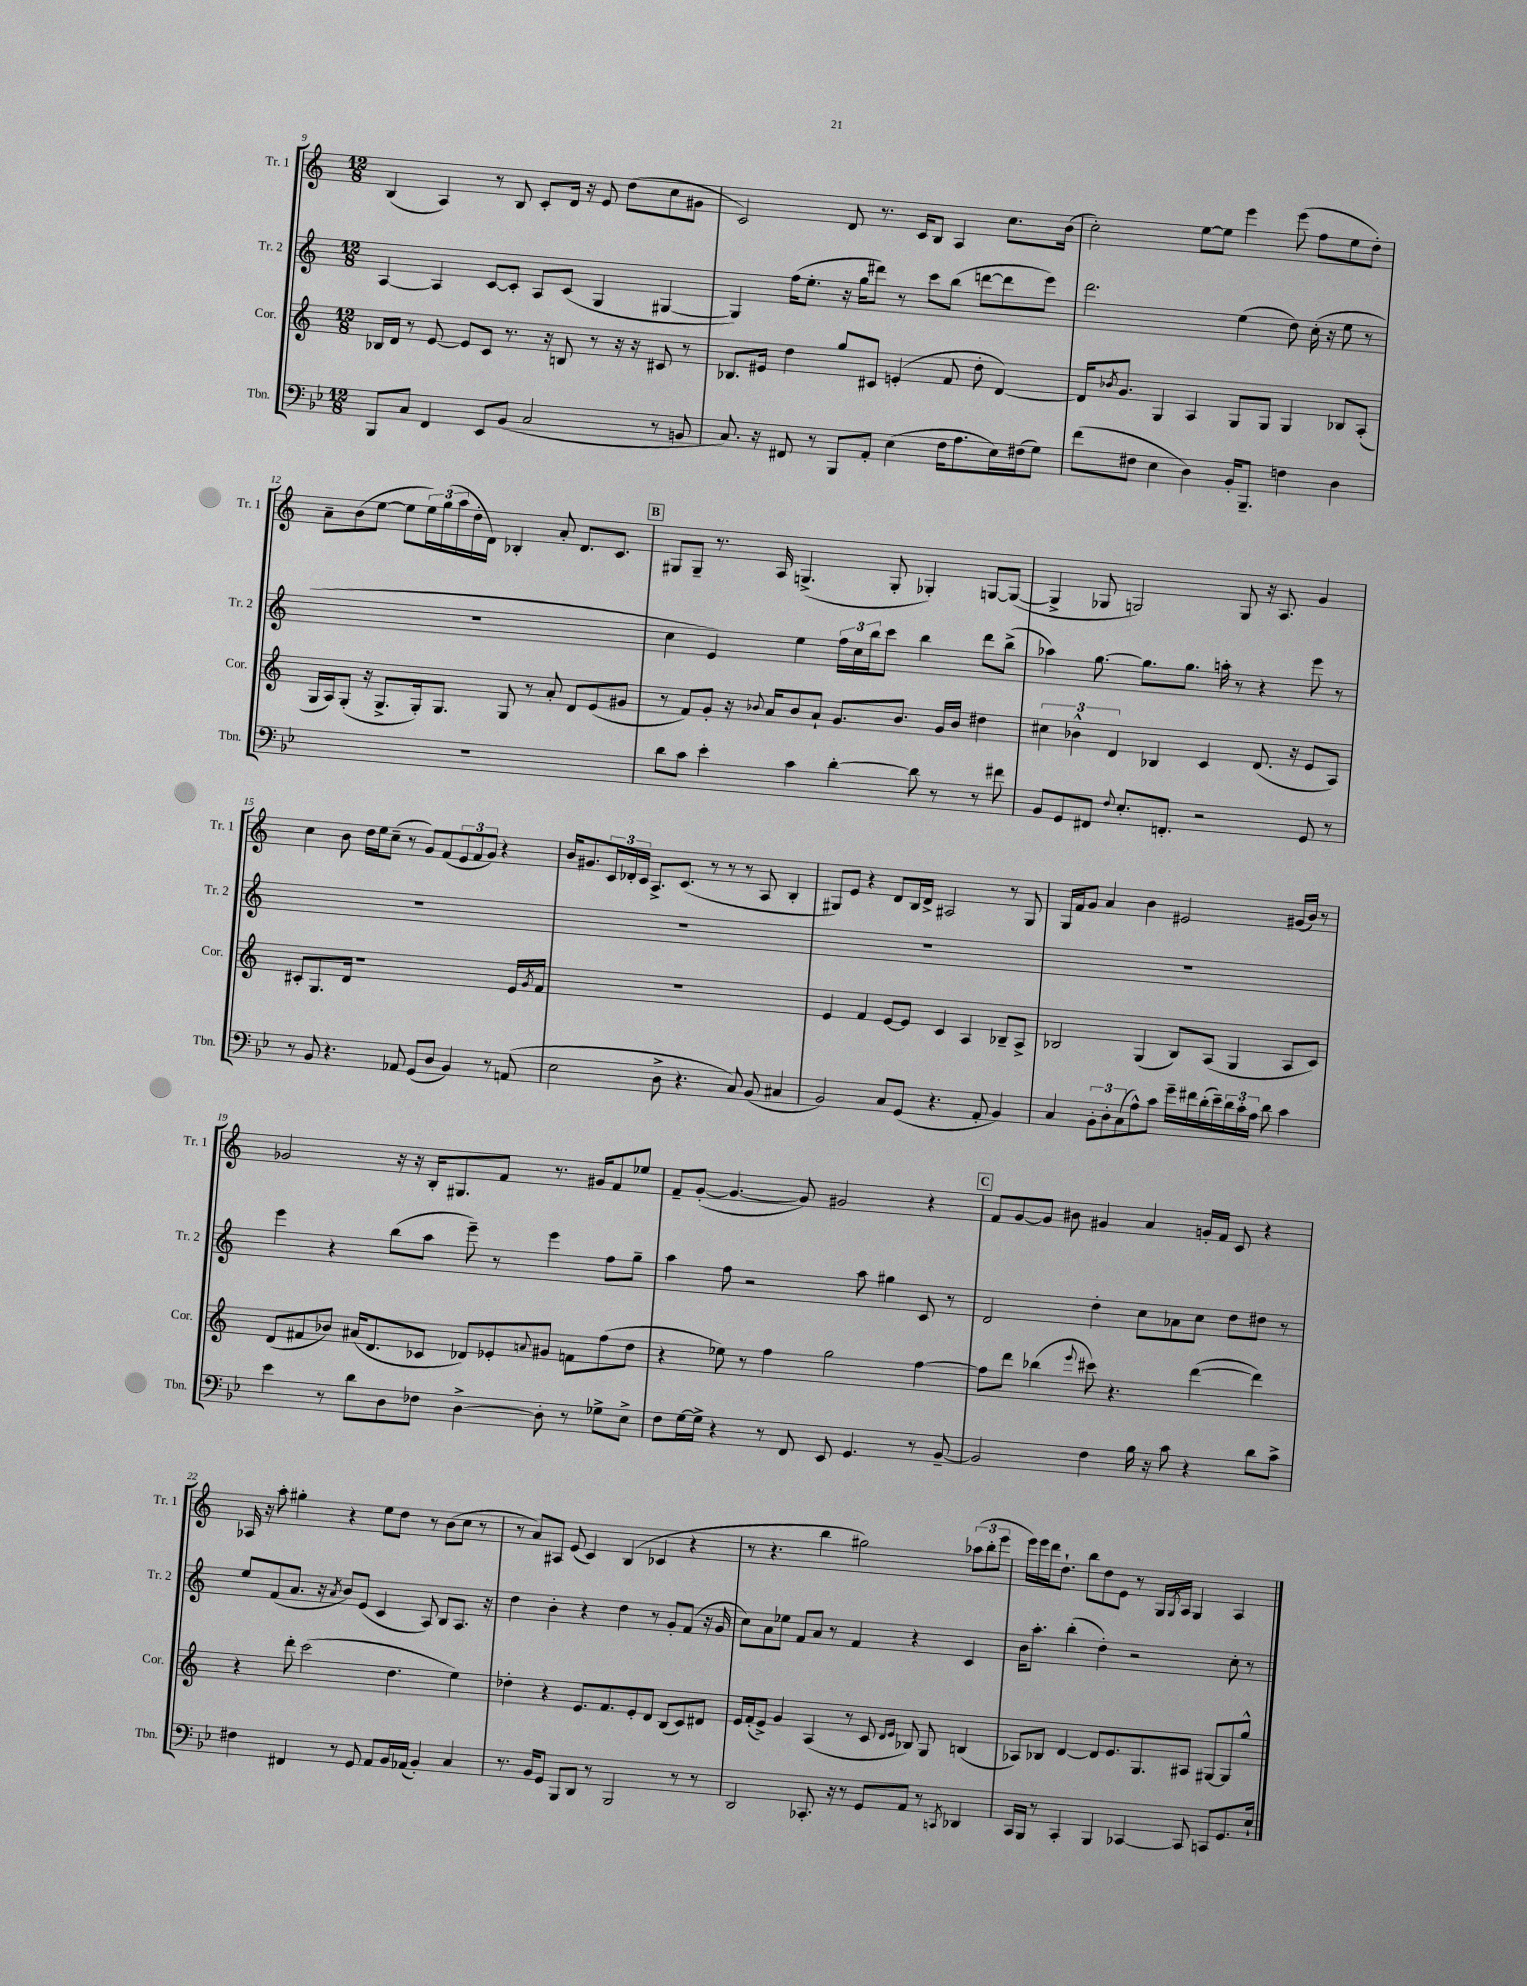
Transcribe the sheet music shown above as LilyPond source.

<<
\new StaffGroup <<
\new Staff = "s0" \with { instrumentName = "Tr. 1" shortInstrumentName = "Tr. 1" } {
    \clef treble \key c \major \numericTimeSignature \time 12/8
    b4( a4) r8 b8 c'8-. d'16 r16 e'8 d''8( c''8 gis'8 |
    c'2) d'8 r8. c'16 b8 a4 c''8. b'16( |
    c''2-.) e''8~ e''8 e'''4 e'''8( f''8 e''8 d''8-.) |
    a'8-- b'8( e''8~ e''8 \tuplet 3/2 { e''16) g''16( a''16 } d''16-. d'16) bes4-. a'8-. d'8. c'8. |
    \mark \markup { \box "B" } gis8 gis8-- r8. a16 g4.->( g8-. ges4-.) g8~ g8~( |
    g4-> ges8 g2) g8 r16 a8. g'4 |
    c''4 b'8 d''16 e''16 c''8--( r8 g'8) f'8( \tuplet 3/2 { e'8 f'8 g'8) } r4 |
    b'16 gis'8. \tuplet 3/2 { c'16 des'16-. c'16 } a8.-> c'8.( r8 r8 r8 a8 b4-. |
    gis8) e'8 r4 d'8 b16 d'16-> ais2 r8 gis8 |
    g16 f'16 g'8 a'4 b'4 eis'2 gis'16( b'16) r8 |
    ges'2 r16 r16 b16-. gis8. f'8 r8. gis'16 f'8 ees''8 |
    f'8-- g'8~-.( g'4.~ g'8) gis'2 r4 |
    \mark \markup { \box "C" } f'8 g'8~ g'8 bis'8 gis'4 a'4 g'16-. f'16 c'8 r4 |
    aes16 r16 a''8-. gis''4-. r4 e''8 d''8 r8 b'8( c''8 r8 |
    r8 a'8) ais8 e'8( c'4) b4( ces'4 r4 |
    r8 r4. b''4 gis''2) \tuplet 3/2 { aes''8( b''8-. e'''8 } |
    e'''16) e'''16 d'''16 d''8.-! b''8 d''8 e'8 r8 g16 \acciaccatura { g8 } a16 g4 a4 \bar "|." |
}
\new Staff = "s1" \with { instrumentName = "Tr. 2" shortInstrumentName = "Tr. 2" } {
    \clef treble \key c \major \numericTimeSignature \time 12/8
    a4~ a4 c'8~ c'8-. a8 c'8( g4 gis4~ |
    gis4) f''16( e''8.-. r16 g''16 dis'''8) r8 c'''8 b''8( d'''8~ d'''8 e'''8) |
    d'''2. e''4( d''8) c''16-.( r16 e''8 r8 |
    R1. |
    \mark \markup { \box "B" } c''4 e'4) e''4 \tuplet 3/2 { f''16 c''16 b''16 } c'''8 b''4 d'''8 b''8->( |
    aes''4) g''8.~ g''8. g''8. a''16-. r8 r4 e'''8 r8 |
    R1. |
    R1. |
    R1. |
    R1. |
    e'''4 r4 b''8( a''8 e'''8--) r8 e'''4 f''8 g''8-- |
    a''4 f''8 r2 a''8 gis''4 c'8 r8 |
    \mark \markup { \box "C" } d'2 d''4-. c''8 aes'8 c''8 d''8 dis''8 r8 |
    e''8 f'8( a'8. r16 \acciaccatura { a'8 } b'8) e'8( c'4 a8) b8 a8. r16 |
    d''4 b'4-. r4 d''4 r8 g'8-. f'8( r16 g'16 |
    c''8) a'8 ees''8 f'8 a'8 r8 f'4 r4 c'4 |
    b'16 a''8.-. b''4-.( d''4-.) r2 c''8-. r8 \bar "|." |
}
\new Staff = "s2" \with { instrumentName = "Cor." shortInstrumentName = "Cor." } {
    \clef treble \key c \major \numericTimeSignature \time 12/8
    bes16 d'16 r8 e'8~ e'8 c'8 r8. r16 b8 r8 r16 r16 cis'8 r8 |
    bes8. eis'16 d''4 g''8 cis'8 e'4-.( f'8 d''8-. d'4~) |
    d'16 \acciaccatura { bes'8 } g'8. g4 a4 g8 g8 g4 bes8 a8-.( |
    g16 a16) g8-.( r16 g8.-> g16-.) g8. g8 r8 a'8-. d'8 e'8( gis'8 |
    \mark \markup { \box "B" } r8 f'8) g'8-. r16 \appoggiatura { bes'8 } a'16 bes'8 a'8-! g'8. bes'8. g'16 bes'16 dis''4 |
    \tuplet 3/2 { cis''4 bes'4-^ d'4 } bes4 c'4 d'8.( r16 e'8 a8) |
    cis'8-. g8. d'16 r1 e'16 \acciaccatura { g'8 } f'16 |
    R1. |
    e'4 f'4 e'8~ e'8 c'4 a4 bes8-- a8-> |
    bes2 g4( bes8) a8( g4 a8 c'8) |
    d'8( fis'8 bes'8) ais'16( d'8. ces'8 des'8) ees'8-. \appoggiatura { a'8 } gis'8 f'8 f''8( d''8 |
    r4 ees''8) r8 f''4 g''2 f''4~ |
    \mark \markup { \box "C" } f''8 d'''8 bes''4( \appoggiatura { e'''8 } cis'''8) r4. d'''4~( d'''4) |
    r4 d'''8-. c'''2( d''4. e''4) |
    des''4-. r4 e'8. f'8. e'8-. d'8 b8( c'8) dis'8 |
    e'16 f'16-.( e'8->) g'4 a4( r8 c'8 \grace { d'16 e'16 } bes8) g8 b4( |
    aes8) bes8 d'4~ d'8 e'8. g8. ais8 gis8~ gis8 g''8-^ \bar "|." |
}
\new Staff = "s3" \with { instrumentName = "Tbn." shortInstrumentName = "Tbn." } {
    \clef bass \key bes \major \numericTimeSignature \time 12/8
    bes,,8 c8 f,4 ees,8 bes,8( c2 r8 b,8 |
    c8.) r16 fis,8 r8 bes,,8 a,8-. ees4( f16 a8. ees16) fis16( g8) |
    f'8( fis8 ees4 d4) bes,16-. bes,,8.-- f4 d4 |
    R1. |
    \mark \markup { \box "B" } d'8 c'8 ees'4-. c'4 d'4~-. d'8 r8 r8 fis'8 |
    bes,8 g,8 fis,8 \appoggiatura { f8 } ees8.-. f,8.-. r2 g,8 r8 |
    r8 bes,8 r4. aes,8 g,8( d8 bes,4) r8 a,8( |
    ees2 d8-> r4. c8) bes,8( cis4 |
    bes,2) c8 g,8( r4. a,8-. bes,4) |
    c4 \tuplet 3/2 { bes,8-. d8-. c8( } a8-^) c'8 g'16-- fis'16 d'16-.( ees'16--) \tuplet 3/2 { d'16 c'16-. a16 } d'8 c'4 |
    ees'4 r8 d'8 d8 fes8 d4~-> d8-. r8 ges8-> ees8-> |
    f8 g16~ g16-> r4 r8 f,8 ees,8 g,4. r8 bes,8~-- |
    \mark \markup { \box "C" } bes,2 f4 bes16 r16 c'8 r4 d'8 c'8-> |
    fis4 fis,4 r8 g,8 a,8 bes,16 aes,16( bes,4-.) c4 |
    r8. bes,16 g,8 bes,,8 d,8 r8 bes,,2 r8 r8 |
    d,2 ces,8.-. r16 r8 g,8 a,8 r8 \acciaccatura { c,8 } des,4 |
    c,16 bes,,16 r8 c,4-. bes,,4 ces,4~ ces,8 c,8 g,8. ees16-! \bar "|." |
}
>>
>>
\layout { \context { \Score currentBarNumber = #9 } }
